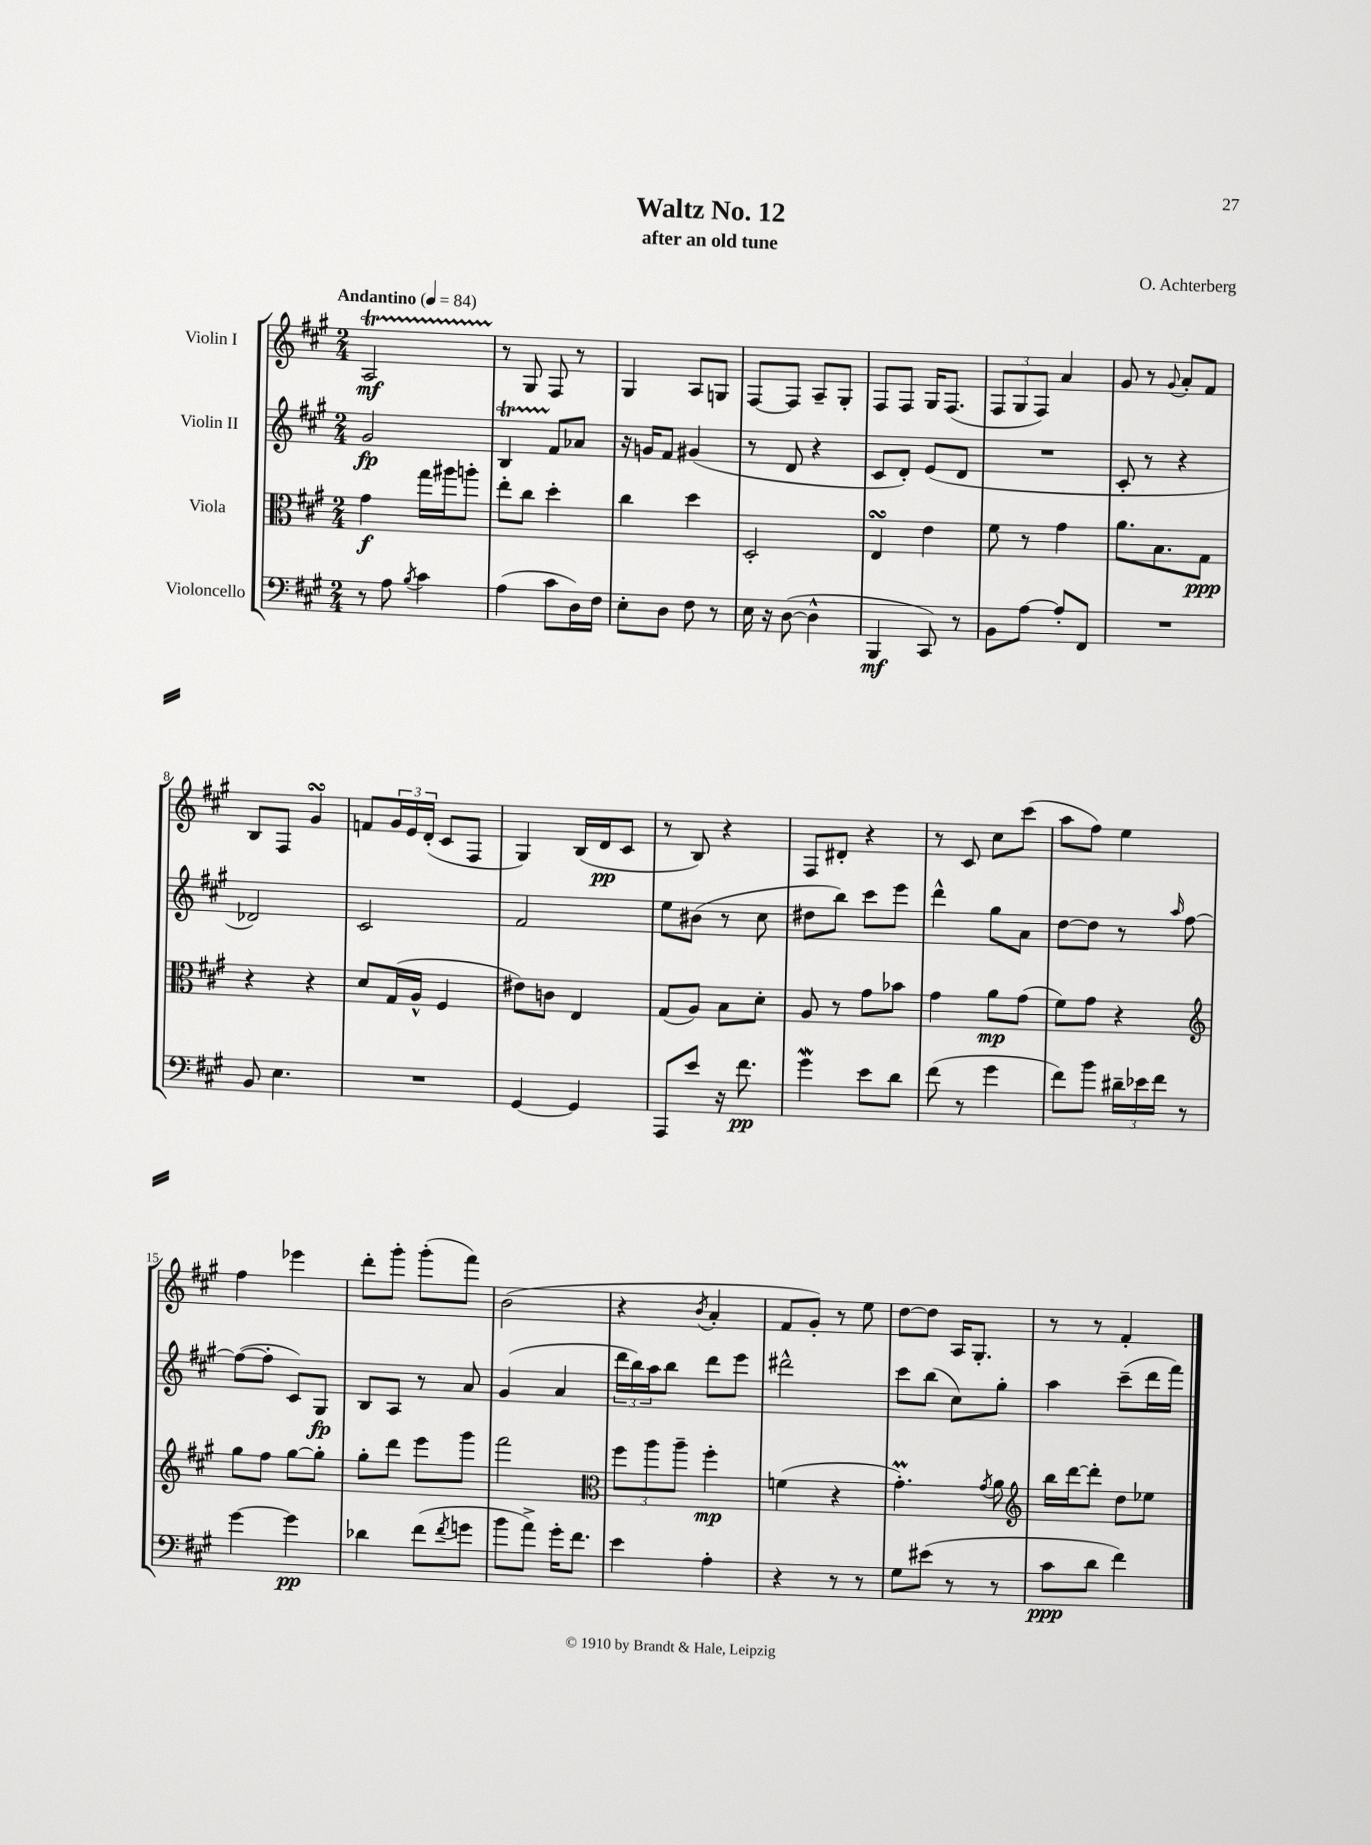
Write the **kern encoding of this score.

**kern	**dynam	**kern	**dynam	**kern	**dynam	**kern	**dynam
*part4	*part4	*part3	*part3	*part2	*part2	*part1	*part1
*staff4	*staff4	*staff3	*staff3	*staff2	*staff2	*staff1	*staff1
*I"Violoncello	*	*I"Viola	*	*I"Violin II	*	*I"Violin I	*
*clefF4	*	*clefC3	*	*clefG2	*	*clefG2	*
*k[f#c#g#]	*	*k[f#c#g#]	*	*k[f#c#g#]	*	*k[f#c#g#]	*
*M2/4	*	*M2/4	*	*M2/4	*	*M2/4	*
*MM84	*	*MM84	*	*MM84	*	*MM84	*
=1	=1	=1	=1	=1	=1	=1	=1
!	!	!	!	!	!	!LO:TX:a:B:t=Andantino	!
8r	.	4g#\	f	2g#/	fp	2AT/	mf
8A\	.	.	.	.	.	.	.
8qB/	.	.	.	.	.	.	.
4c#\	.	16gg#\LL	.	.	.	.	.
.	.	16aa#X\J	.	.	.	.	.
.	.	8aan'\J	.	.	.	.	.
=2	=2	=2	=2	=2	=2	=2	=2
(4A\	.	8ee'\L	.	4BT/	.	8r	.
.	.	8cc#\J	.	.	.	8G#/	.
8c#\L	.	4dd'\	.	8f#/L	.	8F#/	.
16D\L)	.	.	.	8a-X/J	.	8r	.
16F#\JJ	.	.	.	.	.	.	.
=3	=3	=3	=3	=3	=3	=3	=3
8E'\L	.	4cc#\	.	16r	.	4G#/	.
.	.	.	.	16gn/KL	.	.	.
8D\J	.	.	.	8f#/J	.	.	.
8F#\	.	4dd\	.	(4g#X/	.	8A/L	.
8r	.	.	.	.	.	8Gn/J	.
=4	=4	=4	=4	=4	=4	=4	=4
16E\	.	2D'/	.	8r	.	[8F#/L	.
16r	.	.	.	.	.	.	.
([8D\	.	.	.	8d/	.	8F#/J]	.
4D^^\]	.	.	.	4r	.	8A~/L	.
.	.	.	.	.	.	8G#'/J	.
=5	=5	=5	=5	=5	=5	=5	=5
4BBB/	mf	4EsSSS/	.	8c#/L	.	8F#/L	.
.	.	.	.	8d'/J)	.	8F#/J	.
8CC#/)	.	4e\	.	(8e/L	.	16G#/KL	.
.	.	.	.	.	.	(8.F#/J	.
8r	.	.	.	8d/J	.	.	.
=6	=6	=6	=6	=6	=6	=6	=6
8BB\L	.	8f#\	.	2r	.	12F#/L	.
.	.	.	.	.	.	12G#/	.
[8A\J	.	8r	.	.	.	.	.
.	.	.	.	.	.	12F#/J)	.
8A'/L]	.	4g#\	.	.	.	4a/	.
8FF#/J	.	.	.	.	.	.	.
=7	=7	=7	=7	=7	=7	=7	=7
2r	.	8.a\L	.	8c#'/	.	8g#/	.
.	.	.	.	8r	.	8r	.
.	.	8.B\	.	.	.	.	.
.	.	.	.	.	.	8qqg#/	.
.	.	.	.	4r	.	8a'/L	.
.	.	8G#\J	ppp	.	.	8f#/J	.
!!LO:LB:g=z
=8	=8	=8	=8	=8	=8	=8	=8
8BB/	.	4r	.	2d-X/)	.	8B/L	.
4.E\	.	.	.	.	.	8F#/J	.
.	.	4r	.	.	.	4g#sSsS/	.
=9	=9	=9	=9	=9	=9	=9	=9
2r	.	8d/L	.	2c#/	.	8fn/L	.
.	.	(16G#/L	.	.	.	24g#/L	.
.	.	.	.	.	.	24e/	.
.	.	16A^^/JJ	.	.	.	.	.
.	.	.	.	.	.	(24d'/JJ	.
.	.	4F#/	.	.	.	8c#/L	.
.	.	.	.	.	.	8F#/J	.
=10	=10	=10	=10	=10	=10	=10	=10
[4GG#/	.	8e#X\L)	.	2f#/	.	4G#/)	.
.	.	8cn\J	.	.	.	.	.
4GG#/]	.	4E/	.	.	.	(16B/LL	.
.	.	.	.	.	.	16d/J	pp
.	.	.	.	.	.	8c#/J	.
=11	=11	=11	=11	=11	=11	=11	=11
8AAA/L	.	(8G#/L	.	8ee\L	.	8r	.
8e/J	.	8A/J)	.	(8b#X\J	.	8B/)	.
16r	.	8B\L	.	8r	.	4r	.
8.f#\	pp	.	.	.	.	.	.
.	.	8d'\J	.	8cc#\	.	.	.
=12	=12	=12	=12	=12	=12	=12	=12
4g#W\	.	8A/	.	8dd#X\L	.	8F#/L	.
.	.	8r	.	8bb\J)	.	8d#X'/J	.
8e\L	.	8g#\L	.	8ccc#\L	.	4r	.
8d\J	.	8b-X\J	.	8eee\J	.	.	.
=13	=13	=13	=13	=13	=13	=13	=13
(8f#\	.	4g#\	.	4ddd^^\	.	8r	.
8r	.	.	.	.	.	8c#/	.
4g#\	.	8a\L	mp	8gg#\L	.	8cc#\L	.
.	.	(8g#\J	.	8a\J	.	(8ccc#\J	.
=14	=14	=14	=14	=14	=14	=14	=14
8f#\L)	.	8f#\L)	.	[8dd\L	.	8aa\L	.
8b\J	.	8g#\J	.	8dd\J]	.	8ff#\J)	.
24d#X~\LL	.	4r	.	8r	.	4ee\	.
24e-X\	.	.	.	.	.	.	.
24f#\JJ	.	.	.	.	.	.	.
.	.	.	.	16qqaa/	.	.	.
8r	.	.	.	[8ff#\	.	.	.
!!LO:LB:g=z
=15	=15	=15	=15	=15	=15	=15	=15
*	*	*clefG2	*	*	*	*	*
[4g#\	.	8gg#\L	.	(8ff#\L_	.	4ff#\	.
.	.	8ff#\J	.	8ff#'\J]	.	.	.
4g#\]	pp	[8gg#\L	.	8c#/L)	.	4eee-X\	.
.	.	8gg#'\J]	.	8G#/J	fp	.	.
=16	=16	=16	=16	=16	=16	=16	=16
4d-X\	.	8gg#'\L	.	8B/L	.	8ddd'\L	.
.	.	8ddd\J	.	8A/J	.	8ggg#'\J	.
(8f#\L	.	8eee\L	.	8r	.	(8ggg#'\L	.
8qf#/	.	.	.	.	.	.	.
8gn\J	.	8ggg#\J	.	8a/	.	8fff#\J)	.
=17	=17	=17	=17	=17	=17	=17	=17
8b\L	.	2fff#\	.	(4g#/	.	(2b\	.
8a^\J)	.	.	.	.	.	.	.
16g#'\KL	.	.	.	4a/	.	.	.
8.f#\J	.	.	.	.	.	.	.
=18	=18	=18	=18	=18	=18	=18	=18
*	*	*clefC3	*	*	*	*	*
4e\	.	12ff#\L	.	24ddd\LL	.	4r	.
.	.	.	.	24bb\)	.	.	.
.	.	12aa\	.	24aa\J	.	.	.
.	.	.	.	8bb\J	.	.	.
.	.	12aa~\J	.	.	.	.	.
.	.	.	.	.	.	8qb/	.
4A'\	.	4ff#'\	mp	8ddd\L	.	4a'/	.
.	.	.	.	8eee\J	.	.	.
=19	=19	=19	=19	=19	=19	=19	=19
4r	.	(4fn\	.	2ddd#X^^\	.	8f#/L	.
.	.	.	.	.	.	8g#'/J)	.
8r	.	4r	.	.	.	8r	.
8r	.	.	.	.	.	8ee\	.
=20	=20	=20	=20	=20	=20	=20	=20
8G#\L	.	4.g#m'\)	.	8ccc#\L	.	[8dd\L	.
(8e#X\J	.	.	.	(8bb\J	.	8dd\J]	.
8r	.	.	.	8cc#\L)	.	16A/KL	.
.	.	.	.	.	.	8.G#'/J	.
.	.	8qg#/	.	.	.	.	.
8r	.	8a\	.	8gg#'\J	.	.	.
=21	=21	=21	=21	=21	=21	=21	=21
*	*	*clefG2	*	*	*	*	*
8c#\L	ppp	16bb\LL	.	4aa\	.	8r	.
.	.	[16ddd\J	.	.	.	.	.
8d\J	.	8ddd'\J]	.	.	.	8r	.
4f#\)	.	8dd\L	.	(8ccc#~\L	.	4f#'/	.
.	.	8ee-X\J	.	16ddd\L	.	.	.
.	.	.	.	16fff#\JJ)	.	.	.
==	==	==	==	==	==	==	==
*-	*-	*-	*-	*-	*-	*-	*-
